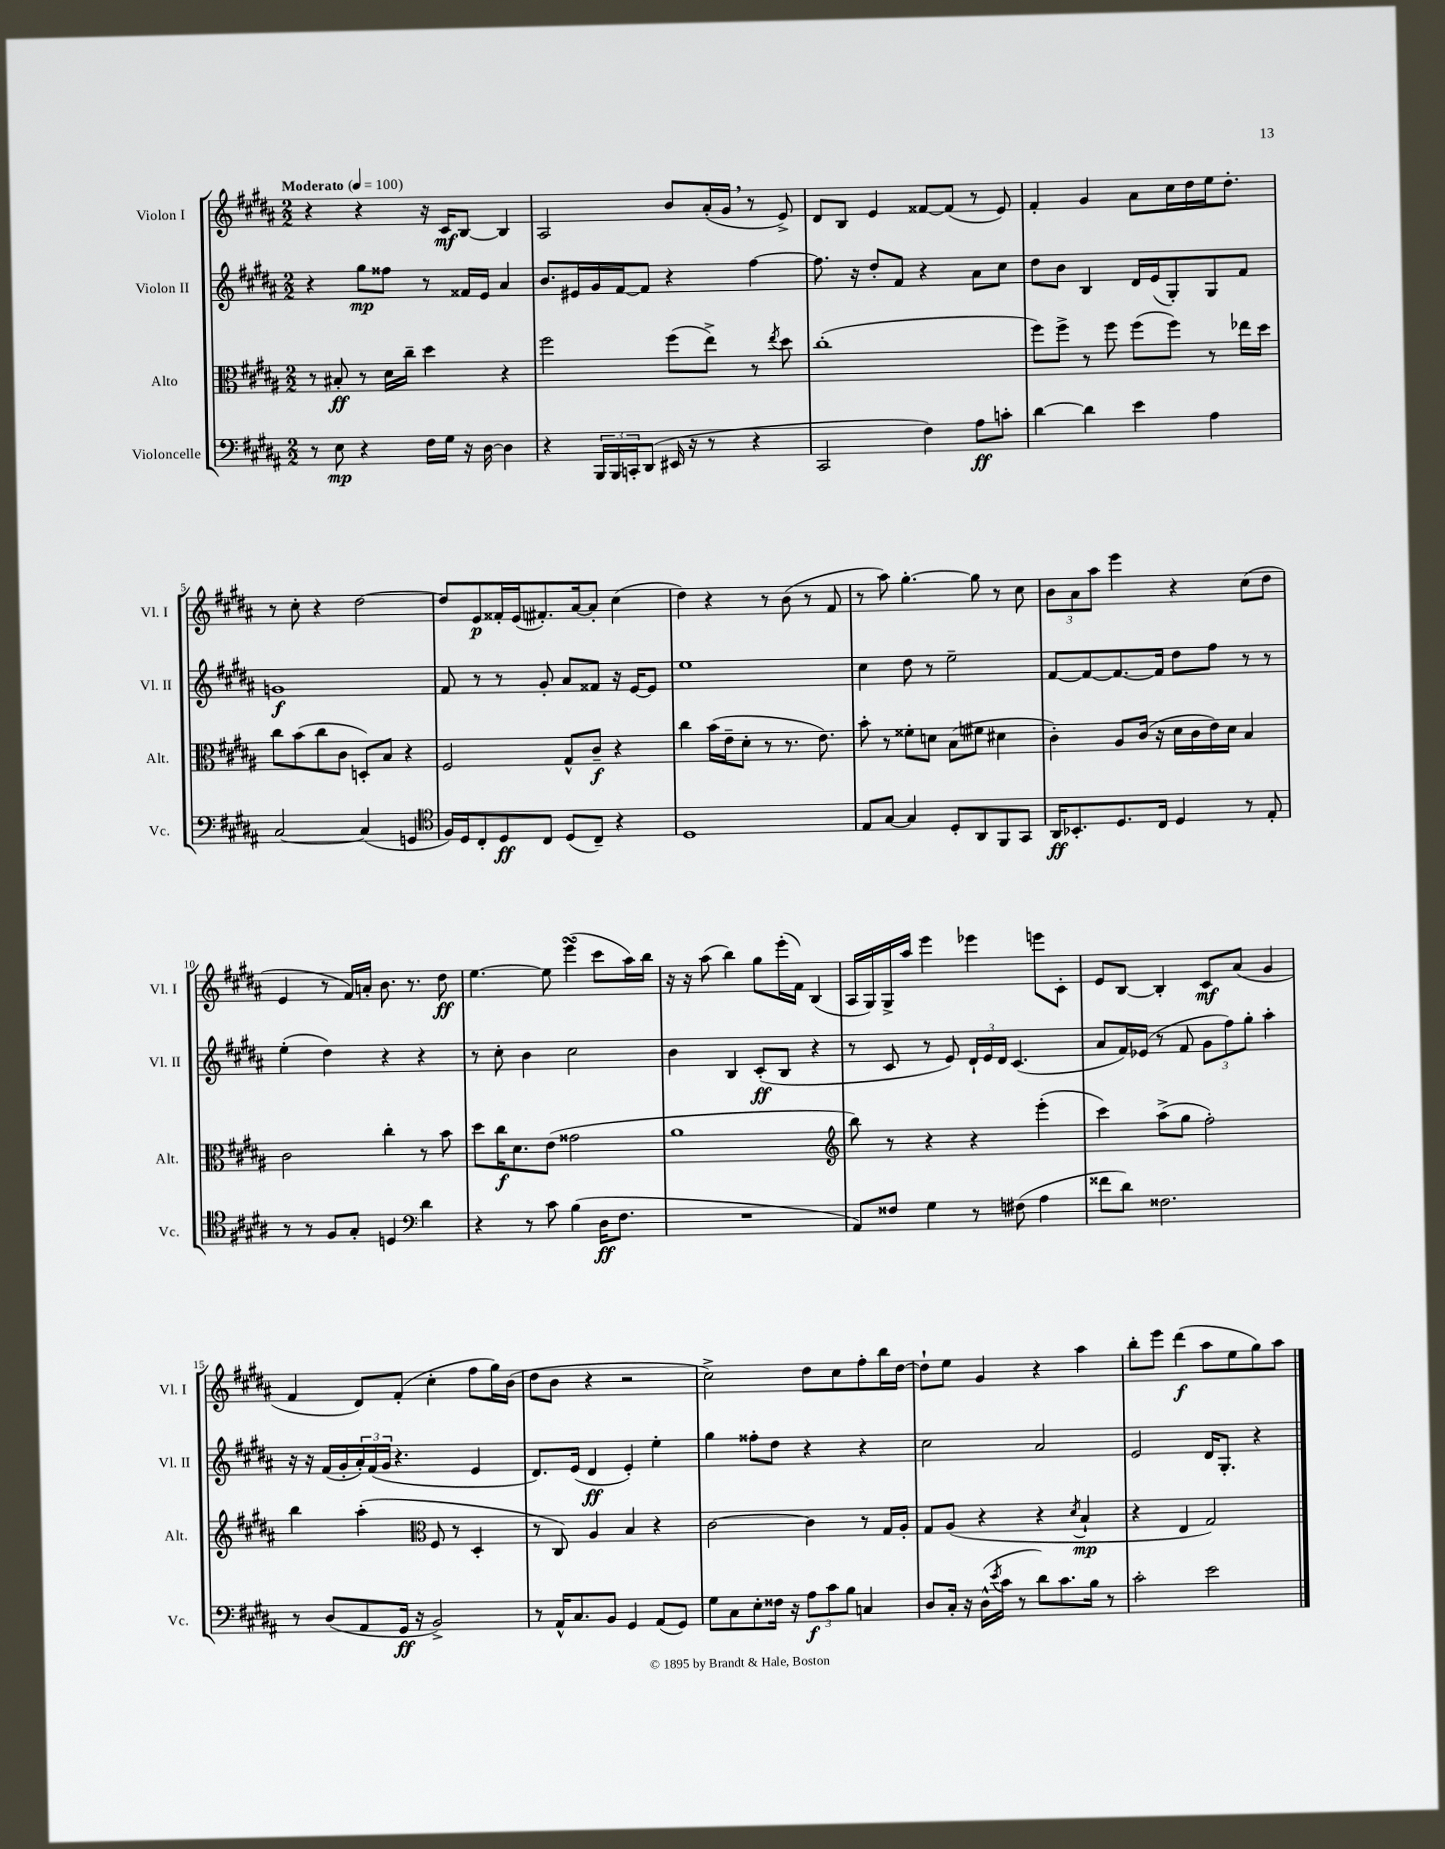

**kern	**kern	**kern	**kern
*staff4	*staff3	*staff2	*staff1
*clefF4	*clefC3	*clefG2	*clefG2
*k[f#c#g#d#a#]	*k[f#c#g#d#a#]	*k[f#c#g#d#a#]	*k[f#c#g#d#a#]
*M2/2	*M2/2	*M2/2	*M2/2
*MM100	*MM100	*MM100	*MM100
8r	8r	4r	4r
8E	8B#'	.	.
4r	8r	8gg#	4r
.	16d#	8ff##	.
.	16cc#~	.	.
16F#	4dd#	8r	16r
16G#	.	.	16c#
16r	.	16f##	[8B
[16D#	.	16e	.
4D#]	4r	4a#	4B]
=	=	=	=
4r	2ff#	8.b	2A#
.	.	16e#	.
24BBB	.	16g#	.
24BBB	.	.	.
.	.	[16f#	.
24CC'	.	.	.
(8DD#	.	8f#]	.
16EE#	(8ff#	4r	8b
16r	.	.	.
8r	8ee^)	.	(16a#'
.	.	.	16g#
4r	8r	[4ff#	8r
.	8qee	.	.
.	8dd#	.	8e^)
=	=	=	=
2CC#	(1cc#'	8.ff#]	8d#
.	.	.	8B
.	.	16r	.
.	.	8dd#'	4e
.	.	8f#	.
4F#)	.	4r	[8f##
.	.	.	(8f##]
8A#	.	8a#	8r
8c'	.	8cc#	8e)
=	=	=	=
[4d#	8ff#)	8dd#	4f#'
.	8ff#^	8b	.
4d#]	8r	4B	4g#
.	8ff#	.	.
4e	(8ff#	16d#	8a#
.	.	(16e	.
.	8ff#)	8G#')	16cc#
.	.	.	16dd#
4A#	8r	8G#	16ee
.	.	.	8.dd#'
.	16ee-	8f#	.
.	16dd#	.	.
=	=	=	=
[2C#	8cc#	1g	8r
.	(8b	.	8cc#'
.	8cc#	.	4r
.	8c#	.	.
(4C#]	8D')	.	[2dd#
.	8B	.	.
4GG	4r	.	.
=	=	=	=
*clefC4	*	*	*
16F#)	2F#	8f#	8dd#]
16D#	.	.	.
8C#'	.	8r	8e
8D#	.	8r	16f##'
.	.	.	(16e
8C#	.	8g#'	8.f#')
(8D#	8G#^^	8a#	.
.	.	.	[16a#
8C#~)	8c#~	8f##	8a#']
4r	4r	16r	(4cc#
.	.	[16e	.
.	.	8e]	.
=	=	=	=
1D#	4cc#	1ee	4dd#)
.	(16b	.	4r
.	16e~	.	.
.	8d#'	.	.
.	8r	.	8r
.	8.r	.	(8b
.	.	.	8r
.	8.e)	.	.
.	.	.	8f#
=	=	=	=
8E	8b'	4cc#	8r
[8G#	8r	.	8aa#)
4G#]	8f##'	8dd#	[4.gg#'
.	8d	8r	.
8D#'	(8B	2ee~	.
8AA#	8f#	.	8gg#]
8FF#	4d#	.	8r
8GG#	.	.	8cc#
=	=	=	=
16AA#	4c#')	[8f#	12b
8.BB-'	.	.	.
.	.	.	12a#
.	.	8f#_	.
.	.	.	12aa#
8.D#	8A#	8.f#_	4eee
.	(16c#	.	.
16C#	16r	16f#]	.
4D#	16d#	8dd#	4r
.	16c#	.	.
.	16e)	8ff#	.
.	16d#	.	.
8r	4B	8r	(8cc#
8E'	.	8r	8dd#
=	=	=	=
8r	2c#	(4ee'	4e
8r	.	.	.
8F#	.	4dd#)	8r
8G#'	.	.	16f#)
.	.	.	16a'
4D	4cc#'	4r	8.b
.	.	.	8.r
*clefF4	*	*	*
4d#	8r	4r	.
.	8b	.	8dd#
=	=	=	=
4r	8dd#	8r	[4.ee
.	16cc#	8cc#'	.
.	8.d#	.	.
8r	.	4b	.
8c#	(8e	.	8ee]
(4B	2g##	2cc#	(4eee
16D#	.	.	8ccc#
8.F#	.	.	.
.	.	.	16aa#)
.	.	.	16bb
=	=	=	=
1r	1a#	4b	16r
.	.	.	16r
.	.	.	(8aa#
.	.	4B	4bb)
.	.	(8c#'	8gg#
.	.	8B	(16eee'
.	.	.	16f#)
.	.	4r	(4B
=	=	=	=
*	*clefG2	*	*
8AA#)	8bb)	8r	16A#
.	.	.	16G#)
8F##	8r	8c#	16G#^
.	.	.	16aa#
4G#	4r	8r	4eee
.	.	8e)	.
8r	4r	24d#`	4eee-
.	.	24e	.
.	.	24d#	.
(8F#	.	(4.c#	.
4A#	(4eee'	.	8eee
.	.	.	8c#'
=	=	=	=
8f##	4ccc#)	8a#	8e
8d#)	.	16f#)	[8B
.	.	(16e-	.
2.F##	(8aa#^	8r	4B']
.	8gg#	8f#	.
.	2ff#')	12g#	8c#
.	.	12ff#)	.
.	.	.	(8a#
.	.	12gg#'	.
.	.	4aa#'	4g#
=	=	=	=
8r	4bb	16r	4f#
.	.	16r	.
(8D#	.	(16f#	.
.	.	16g#'	.
8AA#	(4aa#'	24a#')	8d#)
.	.	(24f#	.
.	.	24g#	.
16GG#	.	4.r	(8f#'
16r	.	.	.
*	*clefC3	*	*
2BB^)	8F#	.	4cc#'
.	8r	.	.
.	4D#'	4e	8ff#
.	.	.	16gg#)
.	.	.	(16b
=	=	=	=
8r	8r	8.d#)	8dd#
16AA#^^	8C#)	.	8b
8.C#	.	(16e	.
.	4A#	4d#	4r
8BB	.	.	.
4GG#	4B	4e')	2r
(8AA#	4r	4ee'	.
8GG#)	.	.	.
=	=	=	=
8G#	[2c#	4gg#	2cc#^)
8C#	.	.	.
8E'	.	8ff##'	.
16F##	.	8dd#	.
16r	.	.	.
12A#	4c#]	4r	8dd#
12c#	.	.	.
.	.	.	8cc#
12B	.	.	.
4C	8r	4r	8ff#'
.	16G#	.	16bb
.	16A#'	.	[16dd#
=	=	=	=
8D#	8G#	2cc#	8dd#`]
16C#'	(8A#	.	8ee
16r	.	.	.
(16D#^^	4r	.	4g#
8qe	.	.	.
16c#	.	.	.
8r	.	.	.
8d#)	4r	2a#	4r
8.c#	.	.	.
.	8qd#	.	.
.	4B`	.	4aa#
16B	.	.	.
8r	.	.	.
=	=	=	=
2c#'	4r	2e	8bb'
.	.	.	8eee
.	4E	.	(4ddd#
2e	2G#)	16d#	8aa#
.	.	8.G#'	.
.	.	.	8ee
.	.	4r	8gg#)
.	.	.	8aa#
==	==	==	==
*-	*-	*-	*-
